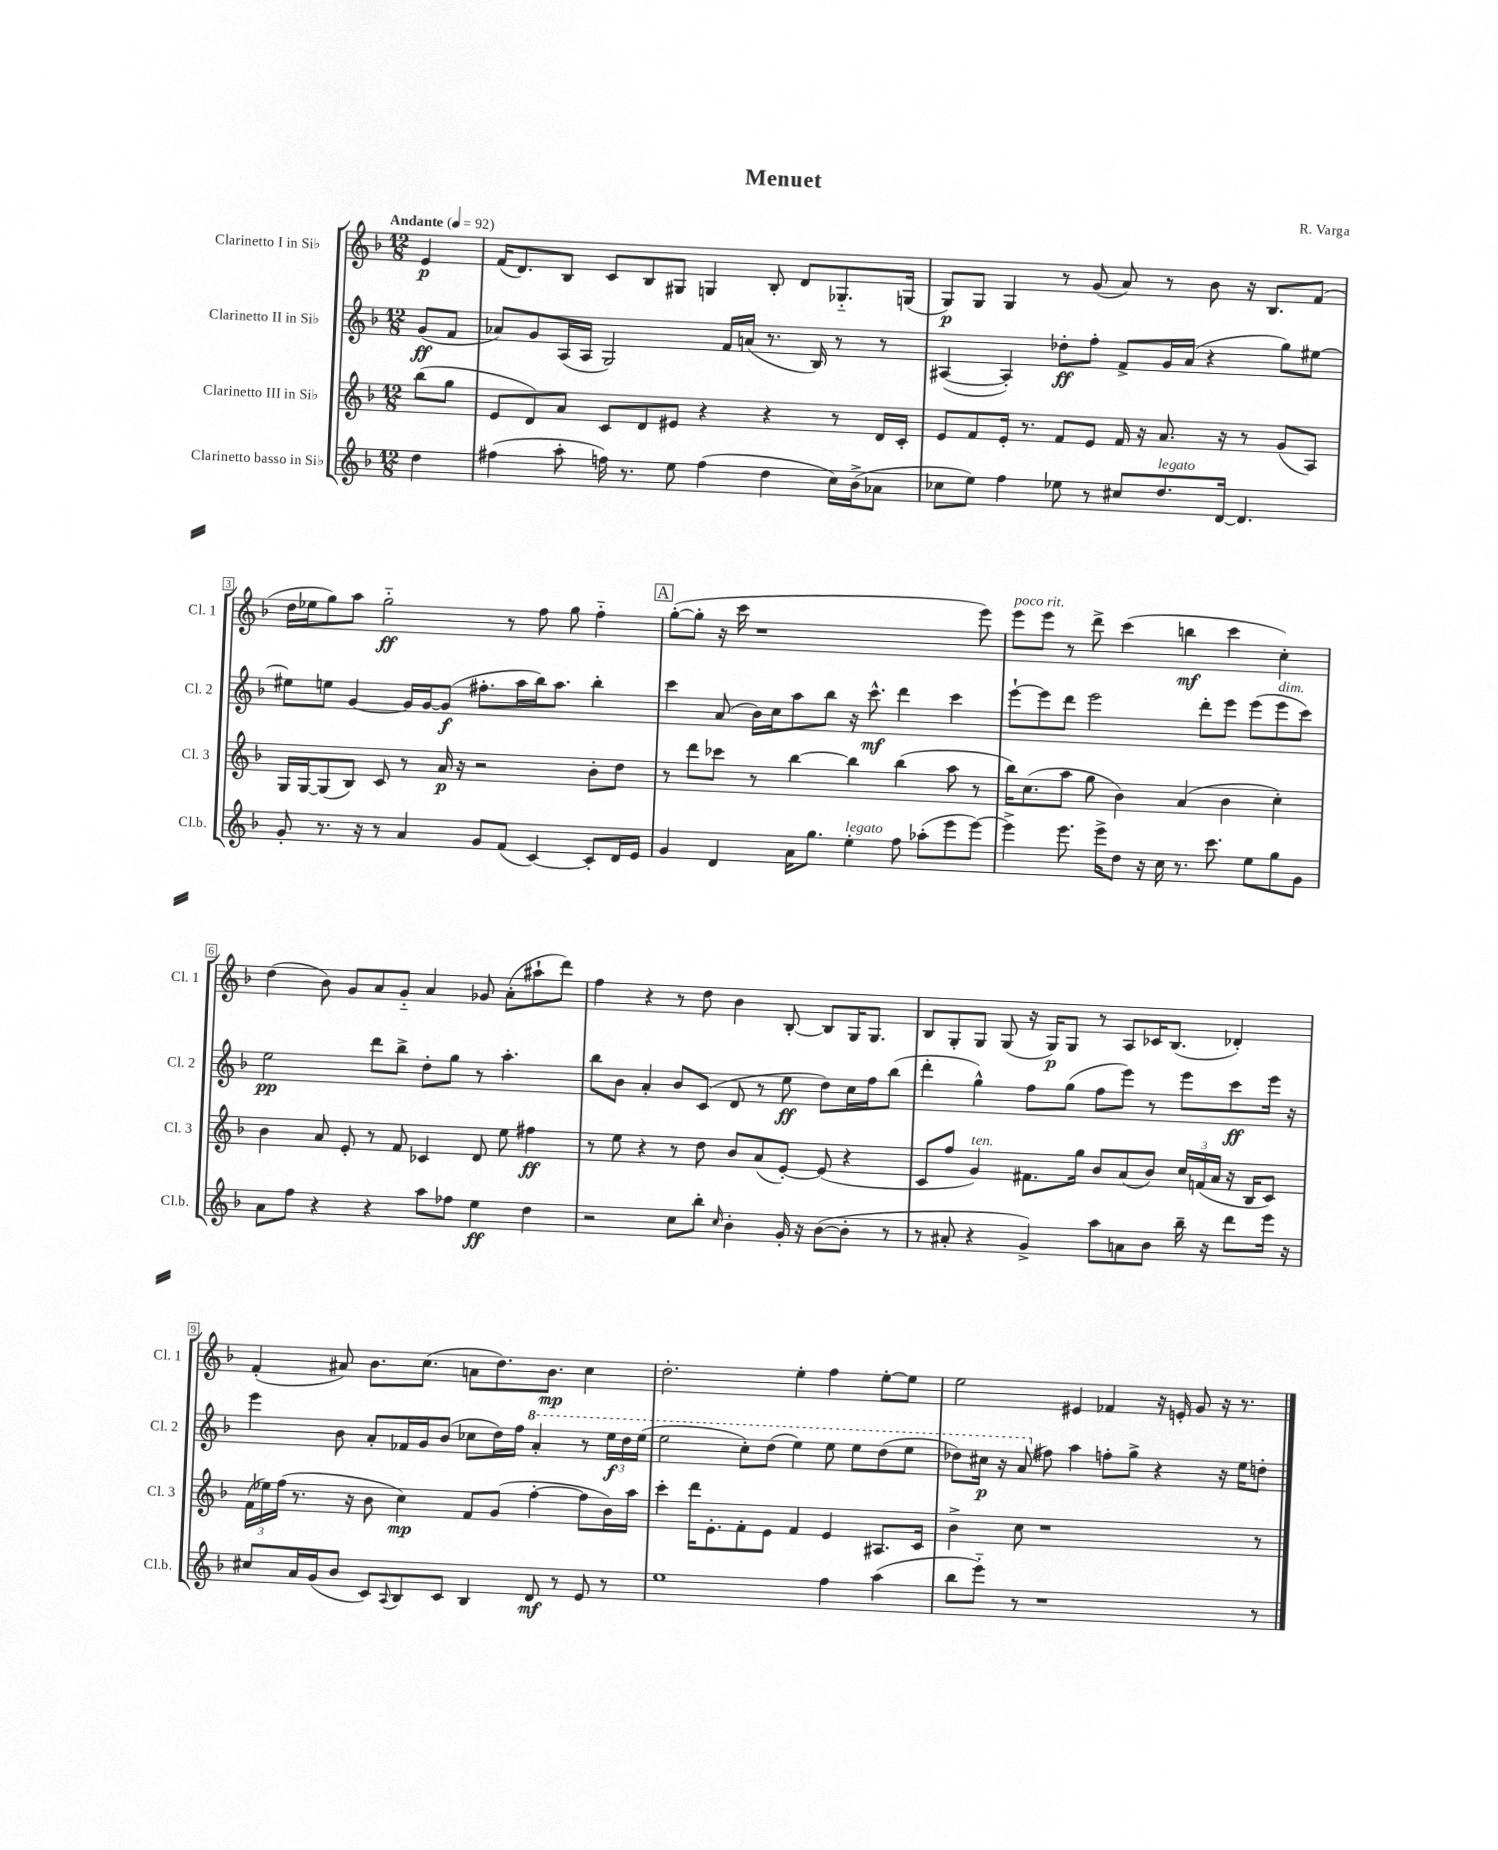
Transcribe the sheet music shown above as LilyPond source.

\header { title = "Menuet" composer = "R. Varga" }
<<
\new StaffGroup <<
\new Staff = "s0" \with { instrumentName = "Clarinetto I in Sib" shortInstrumentName = "Cl. 1" } {
    \clef treble \key f \major \numericTimeSignature \time 12/8 \partial 4 \tempo "Andante" 4 = 92
    e'4\p |
    f'16( d'8.) bes8 c'8 bes8 gis8 g4 bes8-. d'8 ges8.-_ g16( |
    g8\p) g8 g4 r8 g'8( a'8) r8 bes'8 r16 bes8. f'8( |
    d''16 ees''16 g''8) a''8 g''2-_\ff r8 f''8 g''8 f''4-_ |
    \mark \markup { \box "A" } g''8~-.( g''8-. r16 c'''16 r1 e'''8) |
    e'''8^\markup { \italic "poco rit." } e'''8 r8 d'''8-> c'''4( b''4\mf c'''4 c''4-.) |
    d''4( bes'8) g'8 a'8 g'8-_ a'4 ges'8 a'8-.( ais''8-! d'''8) |
    f''4 r4 r8 d''8 bes'4 bes8~-. bes8 g16 g8. |
    bes8 g8-. g8 g8( r16 g16\p) g8 r8 a8 ces'16 bes8.( des'4-.) |
    f'4-.( ais'8) bes'8. c''8.( a'8 d''8.) bes'8.\mp c''4 |
    d''2.-. e''4-. f''4 e''8~-. e''8 |
    e''2 eis'4 fes'4 r16 e'16-. g'8 r16 r8. \bar "|." |
}
\new Staff = "s1" \with { instrumentName = "Clarinetto II in Sib" shortInstrumentName = "Cl. 2" } {
    \clef treble \key f \major \numericTimeSignature \time 12/8 \partial 4
    g'8\ff( f'8 |
    aes'8) g'8 a16( a16 g2) f'16 a'16( r8. bes16) r8 r8 |
    ais4~( ais4-.) des''8-.\ff f''8-. f'8-> g'16 a'16( r4 g''8) eis''8~ |
    eis''8 e''8 g'4~ g'16 g'16~ g'8\f( fis''8.-. a''16 bes''16) a''8. bes''4-. |
    \mark \markup { \box "A" } c'''4 a'8( bes'16) c''16 a''8 bes''8 r16 c'''8.-^\mf d'''4 c'''4 |
    e'''8~-! e'''8 d'''8 e'''2 d'''8-. e'''8 e'''8( e'''8^\markup { \italic "dim." } c'''8) |
    e''2\pp d'''8 bes''8-> d''8-. g''8 r8 a''4.-. |
    bes''8 bes'8 a'4-. bes'8 c'8( d'8 r8 e''8\ff d''8) c''16 f''16 bes''8( |
    d'''4-. g''4-^) f''8 g''8( f''8 e'''8) r8 e'''8 c'''8\ff e'''16 r16 |
    e'''4 bes'8 a'8-. fes'16 g'16 bes'8( ces''8 d''16) f''16 \ottava #1 a''4-. r8 \tuplet 3/2 { e'''16\f d'''16 e'''16( } |
    e'''2 c'''8-.) d'''8( e'''4) e'''8 e'''8 d'''8( e'''8 |
    des'''8) cis'''16\p r16 a''8( \ottava #0 fis''8) a''4 f''8-. g''8-> r4 r16 e''16 d''!8-. \bar "|." |
}
\new Staff = "s2" \with { instrumentName = "Clarinetto III in Sib" shortInstrumentName = "Cl. 3" } {
    \clef treble \key f \major \numericTimeSignature \time 12/8 \partial 4
    bes''8( g''8 |
    e'8 d'8) a'8 c'8 d'8 eis'8 r4 r4 r8 d'16 c'16-. |
    e'8 f'8 e'16-. r8. f'8 e'8 f'16 r16 a'8. r16 r8 g'8( a8) |
    g16 g16~ g8( bes8) c'8 r8 a'16\p r16 r2 bes'8-. d''8 |
    \mark \markup { \box "A" } r8 d'''8 ces'''8 r8 bes''4~ bes''4 bes''4( a''8 r8 |
    bes''16) c''8.( a''8 g''8 bes'4) a'4( bes'4 c''4-.) |
    bes'4 a'8 e'8-. r8 f'8 ces'4 d'8 e''8 fis''4\ff |
    r8 e''8 r4 r8 d''8 bes'8 a'8( e'8~-.) e'8( r4 |
    c'8 f''8 g'4^\markup { \italic "ten." }) fis'8. g''16 bes'8 a'8( bes'8) \tuplet 3/2 { c''16 f'16( a'16 } r16 bes16 c'8) |
    \tuplet 3/2 { f'16( ees''16) f''16( } r8. r16 bes'8 c''4\mp) f'8 g'8( f''4~-. f''8 bes'16) a''16 |
    c'''4-. d'''16 e'8.-. f'8-. e'8 f'4 e'4 ais8. c'16 |
    bes'4-> c''8 r1 r8 \bar "|." |
}
\new Staff = "s3" \with { instrumentName = "Clarinetto basso in Sib" shortInstrumentName = "Cl.b." } {
    \clef treble \key f \major \numericTimeSignature \time 12/8 \partial 4
    d''4 |
    fis''4( a''8-. f''16) r8. e''8 f''4( d''4 c''16) bes'16->( aes'8 |
    ces''8 e''8) f''4 ees''8 r8 cis''8 d''8.^\markup { \italic "legato" } d'16~ d'4. |
    g'8-. r8. r16 r8 a'4 g'8 f'8( c'4~) c'8-. d'16 e'16 |
    \mark \markup { \box "A" } g'4 d'4 a'16 g''8. e''4-.^\markup { \italic "legato" } f''8 aes''8-.( e'''8 e'''8~) |
    e'''4-> e'''8. e'''16-> d''8 r16 c''16 r8. c'''8. e''8 g''8 g'8 |
    a'8 f''8 r4 r4 a''8 fes''8 e''4\ff d''4 |
    r2 c''8 bes''8-. \grace { c''16 } bes'4-. g'16-. r16 bes'8~( bes'8-. r8 |
    r8 ais'8-. r4 g'4->) a''8 a'8 bes'8 bes''16-- r16 d'''8 e'''16 r16 |
    cis''8 a'16 g'16( bes'8 c'8) \appoggiatura { a8 } bes8 c'8 bes4 d'8\mf r8 e'8 r8 |
    e''1 f''4 a''4( |
    bes''8 e'''8-_) r8 r1 r8 \bar "|." |
}
>>
>>
\layout { \context { \Score \override BarNumber.stencil = #(make-stencil-boxer 0.1 0.3 ly:text-interface::print) } }
